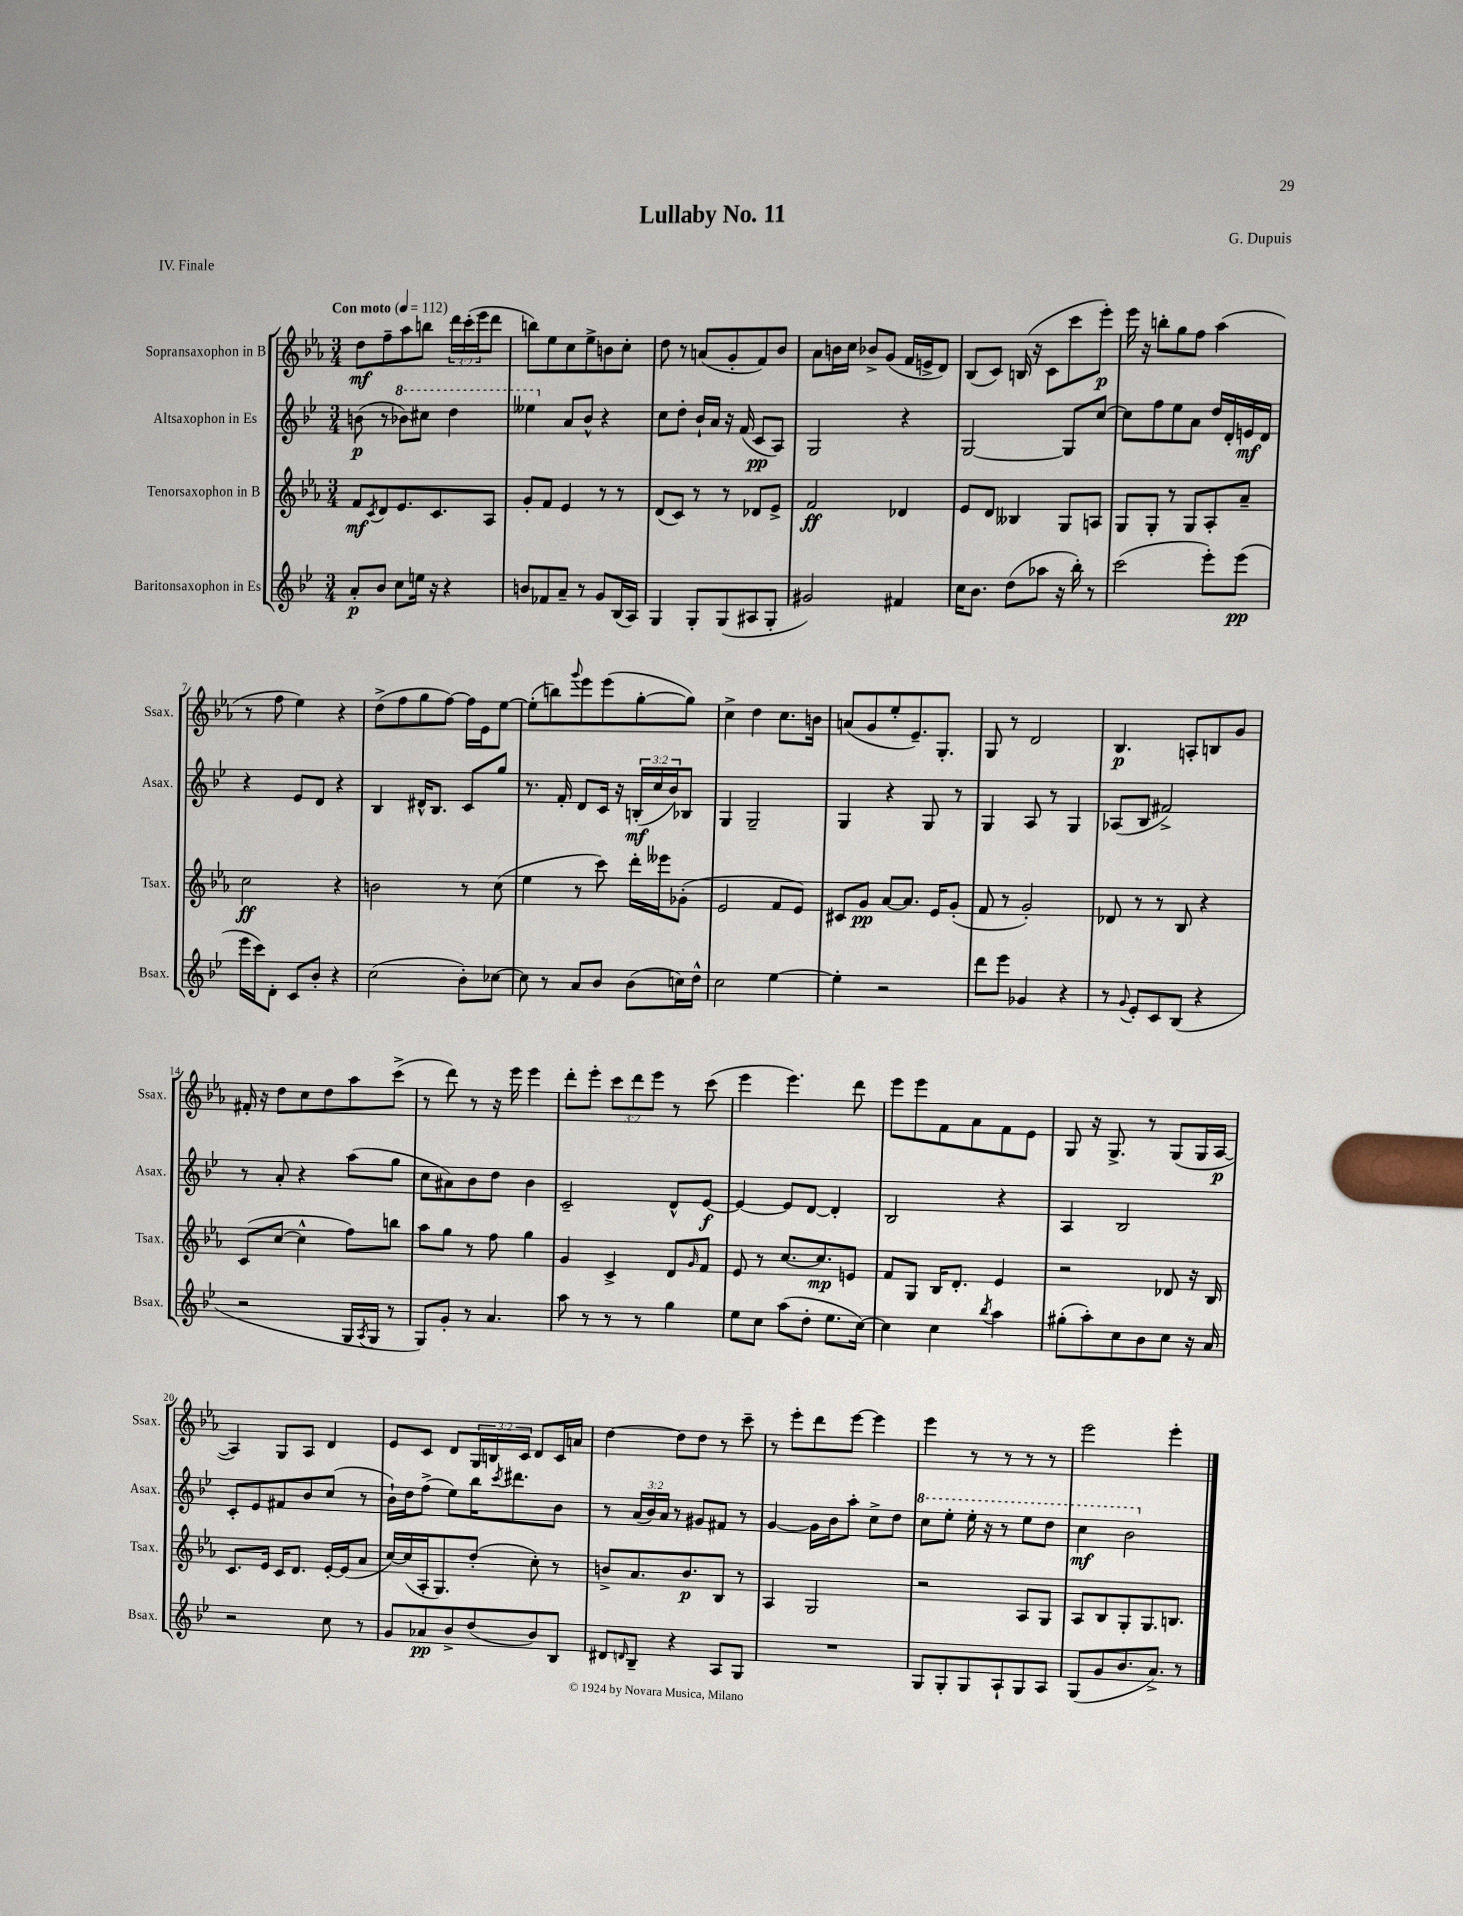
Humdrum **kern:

**kern	**kern	**kern	**kern
*staff4	*staff3	*staff2	*staff1
*clefG2	*clefG2	*clefG2	*clefG2
*k[b-e-]	*k[b-e-a-]	*k[b-e-]	*k[b-e-a-]
*M3/4	*M3/4	*M3/4	*M3/4
*MM112	*MM112	*MM112	*MM112
8a'	8f	(8b	8dd
.	8qc	.	.
8b-	8d	8r	8ff~
8cc	8.e-	8bb-)	8aa-
16ee	.	8ccc#	8bb
16r	8.c	.	.
4r	.	4ddd	24ddd
.	.	.	(24ccc'
.	.	.	24eee-
.	8A-	.	8ddd
=	=	=	=
8b	8g'	4eee--	8bb)
8f-	8f	.	8ee-
8a~	4e-	8a	8cc
8r	.	8b-^^	8ee-^
8g	8r	4r	8b
(16B-	8r	.	8cc'
16A)	.	.	.
=	=	=	=
4G	(8d	8cc	8dd
.	8c)	8dd'	8r
8G'	8r	16b-`	(8a
.	.	16a	.
(8G	8r	16r	8g'
.	.	(16f	.
8A#	8d-	8c	8f)
8G'	8e-^	8A)	8b-
=	=	=	=
2g#)	2f	2G	8a-
.	.	.	16b
.	.	.	16cc
.	.	.	8b-^
.	.	.	(8g
4f#	4d-	4r	16f
.	.	.	16e^
.	.	.	8d)
=	=	=	=
16cc	8e-	[2G	(8B-
8.b-	.	.	.
.	8d	.	8c)
(8dd	4B--	.	(16B
.	.	.	16r
8aa-	.	.	8c
16r	8G	8G]	8ccc
16bb-')	.	.	.
8r	8A	[8cc	8eee-')
=	=	=	=
(2ccc	8G	8cc]	16eee-
.	.	.	16r
.	8G'	8ff	8bb'
.	8r	8ee-	8gg
.	8G	8a	8ff
8eee-')	8A-'	16dd	(4aa-
.	.	16d'	.
(8eee-	8a-~	16e	.
.	.	16d	.
=	=	=	=
16eee-	2cc	4r	8r
16ccc)	.	.	.
8d'	.	.	8ff
8c	.	8e-	4ee-)
8b-'	.	8d	.
4r	4r	4r	4r
=	=	=	=
(2cc	2b	4B-	(8dd^
.	.	.	8ff
.	.	16d#^^	8gg
.	.	8.B-	.
.	.	.	[8ff)
8b-')	8r	8c	16ff]
.	.	.	16e-
[8cc-	(8cc	8gg	[8ee-
=	=	=	=
8cc-]	4ee-	8.r	(8ee-']
8r	.	.	8bb)
.	.	16f'	.
.	.	.	8qqggg
8a	8r	8d	8eee-
8b-	8ccc)	16c	(8eee-
.	.	16r	.
(8b-	16ddd'	(24B'	[8gg'
.	.	24cc	.
.	16eee--	.	.
.	.	24b-)	.
16cc)	(8g-'	8B-	8gg])
16dd^^	.	.	.
=	=	=	=
2cc	2e-	4G	4cc^
.	.	2G~	4dd
[4ee-	8f	.	8.cc
.	8e-)	.	.
.	.	.	16b
=	=	=	=
4ee-']	8c#	4G	(8a
.	8g	.	8g
2r	[8a-	4r	8ee-'
.	8.a-]	.	8.e-~)
.	.	8G	.
.	16e-	.	8.G'
.	(8g'	8r	.
=	=	=	=
8ddd	8f	4G	8G
8eee-	8r	.	8r
4g-	2g')	8A	2d
.	.	8r	.
4r	.	4G	.
=	=	=	=
8r	8d-	(8A-	4.B-
8qqg	.	.	.
8e-'	8r	8B-	.
8c	8r	2f#^)	.
(8B-	8B-	.	8A'
4r	4r	.	8B
.	.	.	8g
=	=	=	=
2r	(8c	8r	16f#'
.	.	.	16r
.	[8cc	8a'	8dd
.	4cc^^]	4r	8cc
.	.	.	8dd
16G	8ff)	(8aa	8aa-
8qA	.	.	.
16G	.	.	.
8r	8bb	8gg	(8ccc^
=	=	=	=
8G)	8aa-	8cc	8r
8g'	8gg	8a#)	8ddd)
8r	8r	8b-	8r
4.a	8ff	8dd	16r
.	.	.	16eee-
.	4gg	4b-	4eee-
=	=	=	=
8aa	4g	2c~	8ddd'
8r	.	.	8eee-'
8r	4c^	.	12ccc
.	.	.	12ddd
8r	.	.	.
.	.	.	12eee-
4gg	8d	8d^^	8r
.	16qqg	.	.
.	8f	[8e-	(8ccc
=	=	=	=
8ee-	8e-	4e-_	4eee-
8cc	8r	.	.
(8aa	[8.cc	8e-]	4.eee-)
8dd'	.	[8d	.
.	8.cc]	.	.
8.ee-	.	4d']	.
.	8e	.	8ddd
[16cc)	.	.	.
=	=	=	=
4cc]	8f	2B-	8eee-
.	8G	.	8eee-
4cc	16B-	.	8f
.	8.d'	.	.
.	.	.	8a-
8qbb-	.	.	.
4aa	4e-	4r	8f
.	.	.	8e-
=	=	=	=
(8gg#'	2r	4A	8G
8aa')	.	.	16r
.	.	.	8.G^
8cc	.	2B-	.
8b-	.	.	8r
8cc	8d-	.	(8G
16r	16r	.	16G
16a	16B-	.	[16A-
=	=	=	=
2r	8.c	8c'	4A-])
.	.	8e-	.
.	16e-	.	.
.	16c	8f#	8G
.	8.d	.	.
.	.	8b-	8A-
8cc	[16e-'	(8cc	4d
.	(16e-]	.	.
8r	8a-	8r	.
=	=	=	=
8g	[16cc)	16b-`)	8e-
.	(16cc]	16dd	.
8a-	16A-'	(8ff^	8c
.	8.G)	.	.
8b-^	.	8ee-)	8d
(8dd	(8dd'	16bb-	24G
.	.	.	24B
.	.	8qccc	.
.	.	8.ddd#	.
.	.	.	24c
8b-)	8cc')	.	8d
8B-	8r	8b-	16c
.	.	.	16a
=	=	=	=
8d#	8b^	8r	[4dd
16qqd	.	.	.
8B-~	8.a-	(24a	.
.	.	24b-)	.
.	.	24a	.
4r	.	8r	8dd]
.	8.b	.	.
.	.	8g#	8dd
8A	8B-	8f#	8r
8G	8r	8r	8ccc~
=	=	=	=
2.r	4A-	[4g	8r
.	.	.	8eee-'
.	2G	16g]	8ddd
.	.	16b-	.
.	.	8aa'	[8eee-
.	.	8cc^	4eee-]
.	.	8dd	.
=	=	=	=
8G	2r	8ccc	4eee-
8G'	.	8eee-'	.
8G	.	16eee-'	8r
.	.	16r	.
8A`	.	8r	8r
8G	8A-	8eee-	8r
8A	8G	8ddd	8r
=	=	=	=
(8G	8A-	4ccc	2eee-
8g	8B-	.	.
8.b-	8G'	2bb-	.
.	8.G	.	.
8.a^)	.	.	.
.	.	.	4eee-'
.	8.B	.	.
8r	.	.	.
==	==	==	==
*-	*-	*-	*-
